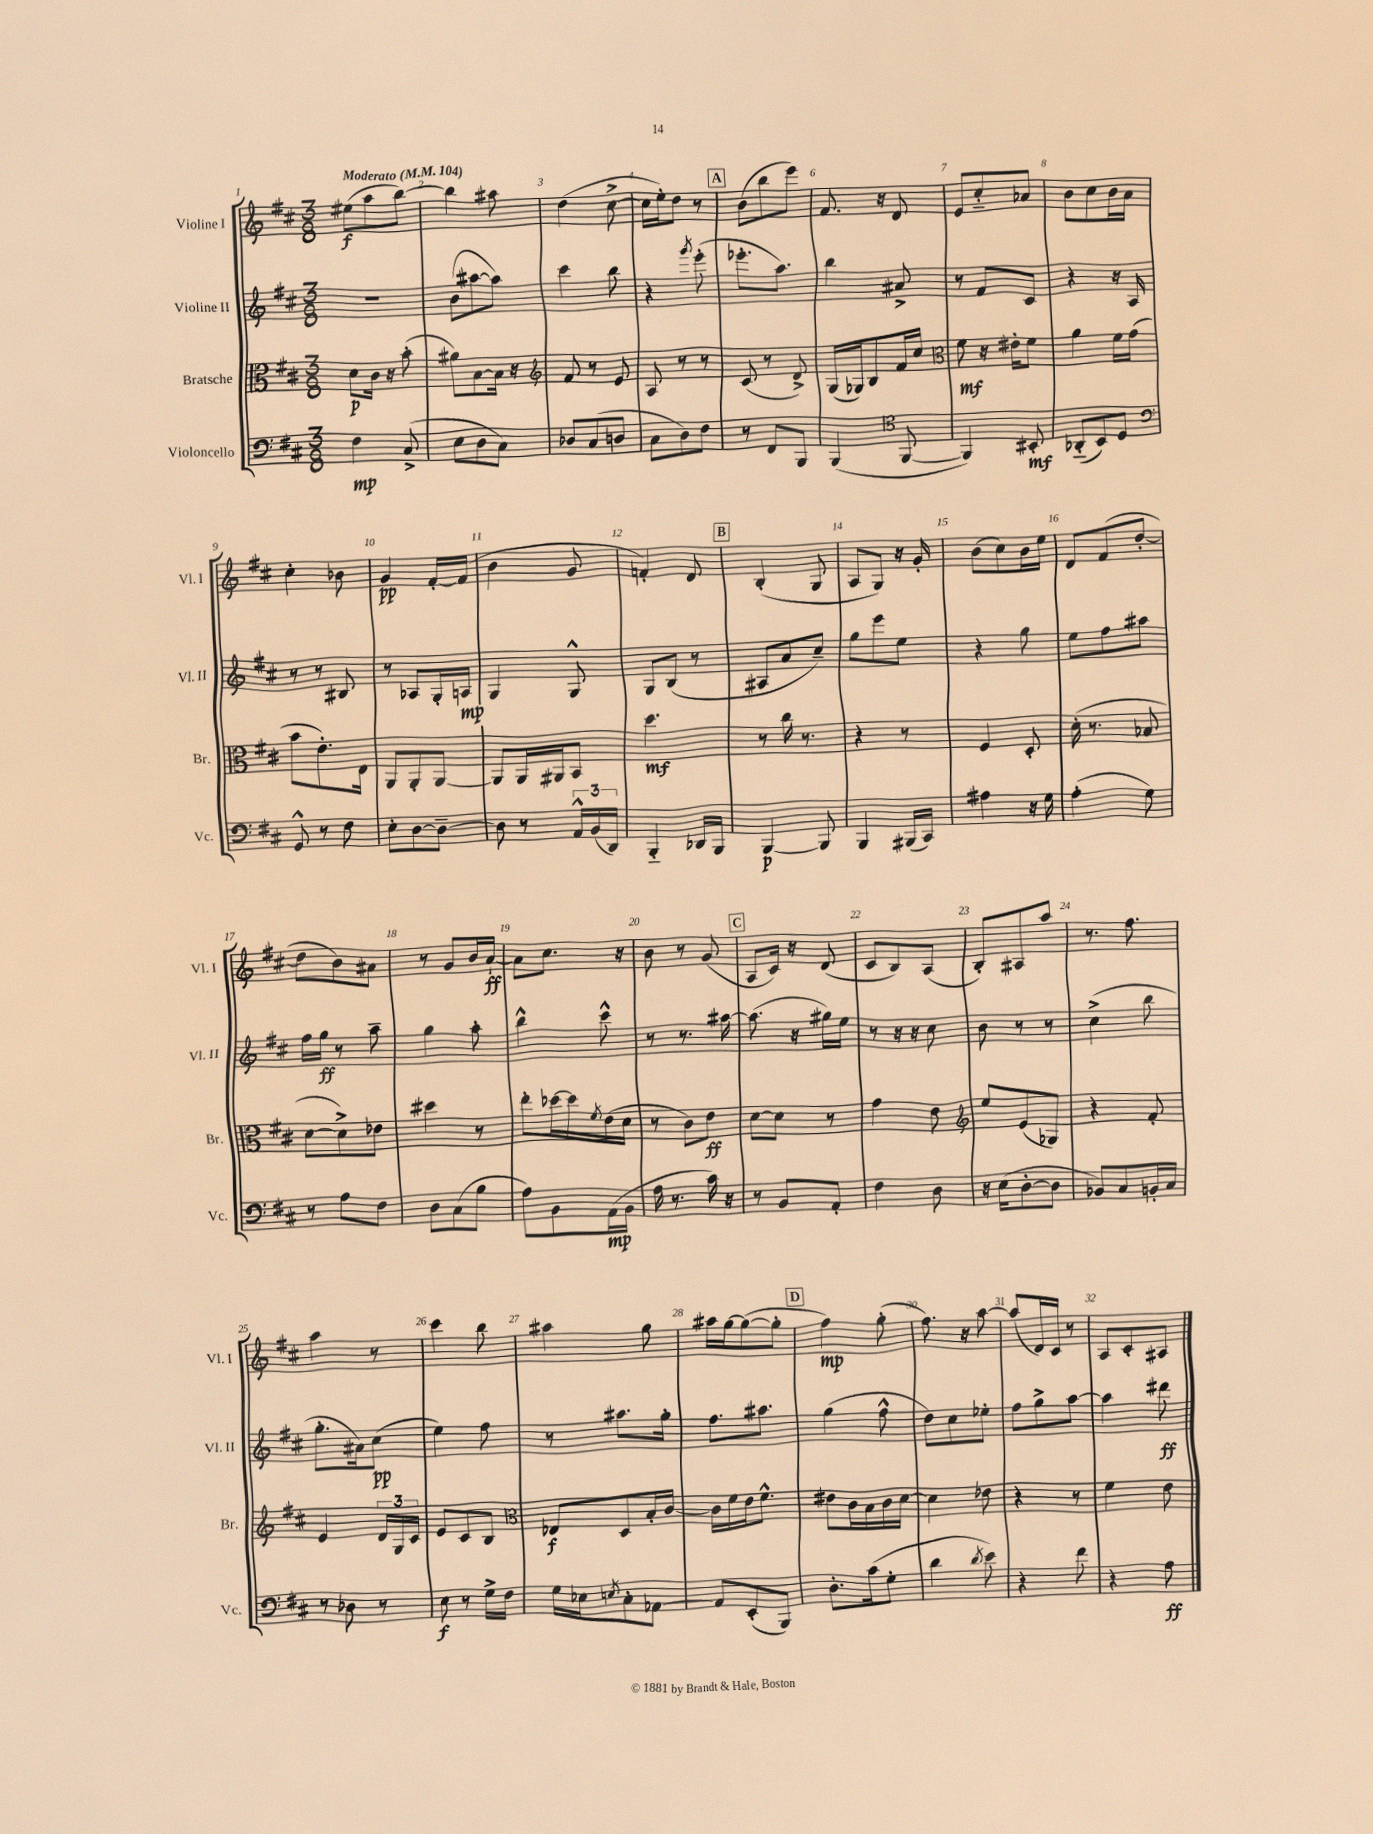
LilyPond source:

<<
\new StaffGroup <<
\new Staff = "s0" \with { instrumentName = "Violine I" shortInstrumentName = "Vl. I" } {
    \clef treble \key d \major \numericTimeSignature \time 3/8 \tempo "Moderato" 4 = 104
    eis''8\f( a''8 b''8~) |
    b''4 ais''8 |
    d''4( cis''8~-> |
    cis''16 e''16-.) d''8 r8 |
    \mark \markup { \box "A" } b'8( b''8 e'''8) |
    fis'8. r16 d'8 |
    e'8 cis''8-_ aes'8 |
    b'8 cis''8 b'16 a'16 |
    cis''4-. bes'8 |
    g'4\pp fis'16~-. fis'16( |
    b'4 g'8 |
    f'4-.) d'8 |
    \mark \markup { \box "B" } b4-.( g8 |
    a8 g8) r16 g'16-. |
    b'8( cis''8) b'16 e''16 |
    d'8 fis'8( d''8~-. |
    d''8 b'8) ais'8 |
    r8 g'8 b'16 a'16~-!\ff |
    a'8 cis''8. r16 |
    b'8 r8 g'8( |
    \mark \markup { \box "C" } a8 cis'16) r16 d'8( |
    cis'8 b8) a8( |
    b8-.) ais8 a''8 |
    r8. fis''8. |
    a''4 r8 |
    cis'''4 b''8 |
    ais''4 g''8 |
    ais''16 g''16~ g''8~( g''8-. |
    \mark \markup { \box "D" } fis''4\mp) g''8-.( |
    fis''8.) r16 a''8~ |
    a''8( d'16) cis'16 r8 |
    a8 cis'8-. ais8 \bar "|." |
}
\new Staff = "s1" \with { instrumentName = "Violine II" shortInstrumentName = "Vl. II" } {
    \clef treble \key d \major \numericTimeSignature \time 3/8
    R4. |
    b'8( ais''8~ ais''8) |
    cis'''4 b''8 |
    r4 \acciaccatura { g'''8 } e'''8-.( |
    \mark \markup { \box "A" } ees'''8.-. a''8.) |
    b''4 ais'8-> |
    r8 fis'8 cis'8 |
    r4 r16 a16 |
    r8 r8 bis8 |
    r8 aes8 g16-. a16\mp |
    g4 g8-^ |
    g8 b8( r8 |
    \mark \markup { \box "B" } ais8 a'8 cis''8--) |
    g''8 e'''8 e''8 |
    r4 g''8 |
    e''8 fis''8 ais''8 |
    fis''16 g''16\ff r8 a''8-- |
    g''4 a''8-. |
    b''4-^ cis'''8-^ |
    r8 r8. ais''16~ |
    \mark \markup { \box "C" } ais''8.( r16 gis''16) e''16 |
    r8 r16 r16 cis''8 |
    b'8 r8 r8 |
    cis''4->( b''8 |
    g''8.-. ais'16) cis''8\pp( |
    e''4) fis''8 |
    r8 ais''8. g''16-. |
    fis''8. ais''8. |
    \mark \markup { \box "D" } g''4( fis''8-^ |
    d''8) cis''8 ees''8-. |
    fis''8 g''8-> a''8~ |
    a''4 dis'''8\ff \bar "|." |
}
\new Staff = "s2" \with { instrumentName = "Bratsche" shortInstrumentName = "Br." } {
    \clef alto \key d \major \numericTimeSignature \time 3/8
    d'8\p cis'16 r16 b'8-.( |
    ais'8) b8~ b16 r16 |
    \clef treble fis'8 r8 e'8 |
    a8 r8 r8 |
    \mark \markup { \box "A" } cis'8( r8 d'8->) |
    g16( ges16) b8 fis'16 cis''16 |
    \clef alto fis'8\mf r16 eis'16-. fis'8 |
    a'4 fis'16 g'16( |
    b'8 e'8.-.) e16 |
    a,8 a,8-. a,8~ |
    a,8 a,16 ais,16 b,8 |
    d''4.\mf |
    \mark \markup { \box "B" } r8 cis''16 r8. |
    r4 r8 |
    fis4 d8-. |
    d'16-.( r8. bes8 |
    d'8~ d'8->) ees'8 |
    dis''4 r8 |
    e''8-. des''16~ des''16 \acciaccatura { fis'8 } e'16( d'16 |
    r8 cis'8) e'8\ff |
    \mark \markup { \box "C" } d'8~ d'8 r8 |
    g'4 e'8 |
    \clef treble e''8 e'8( ges8) |
    r4 fis'8-. |
    e'4 \tuplet 3/2 { d'16 g16 cis'16 } |
    e'8 cis'8 b8 |
    \clef alto ees8\f d8 b16-. cis'16~ |
    cis'16 fis'16 e'16 fis'8.-^ |
    \mark \markup { \box "D" } eis'8 cis'16 b16 cis'16 d'16~ |
    d'4 ees'8 |
    r4 r8 |
    fis'4 e'8 \bar "|." |
}
\new Staff = "s3" \with { instrumentName = "Violoncello" shortInstrumentName = "Vc." } {
    \clef bass \key d \major \numericTimeSignature \time 3/8
    fis4\mp cis8->( |
    e8 d8 cis8) |
    des8 cis8( d8 |
    cis8 d8) fis8 |
    \mark \markup { \box "A" } r8 fis,8 b,,8 |
    b,,4( \clef tenor fis,8~ |
    fis,4) bis,8-.\mf |
    aes,8-_( b,8) d8 |
    \clef bass g,8-^ r8 fis8 |
    e8-. d8~ d8~-- |
    d8 r8 \tuplet 3/2 { a,16-^ b,16( d,16) } |
    b,,4-_ des,16 b,,16 |
    \mark \markup { \box "B" } b,,4~\p b,,8 |
    b,,4 bis,,16( cis,16) |
    ais4 r16 g16 |
    a4-.( g8) |
    r8 a8 fis8 |
    d8 cis8( b8 |
    a8) b,8 a,16\mp( b,16 |
    a16 r8. cis'16) r16 |
    \mark \markup { \box "C" } r8 b,8 a,8-. |
    fis4 d8 |
    r16 e16( d8~-. d8 |
    bes,8) cis8 b,16-. cis16 |
    r8 des8 r8 |
    e8\f r8 g16-> fis16 |
    g16 ees16 \acciaccatura { e8 } cis8-. aes,8~ |
    aes,8 e,8-.( b,,8) |
    \mark \markup { \box "D" } d8.-. cis'16( g8-. |
    d'4 \acciaccatura { d'8 } e'8) |
    r4 fis'8 |
    r4 a8\ff \bar "|." |
}
>>
>>
\layout { \context { \Score \override BarNumber.break-visibility = ##(#f #t #t) barNumberVisibility = #all-bar-numbers-visible } }
